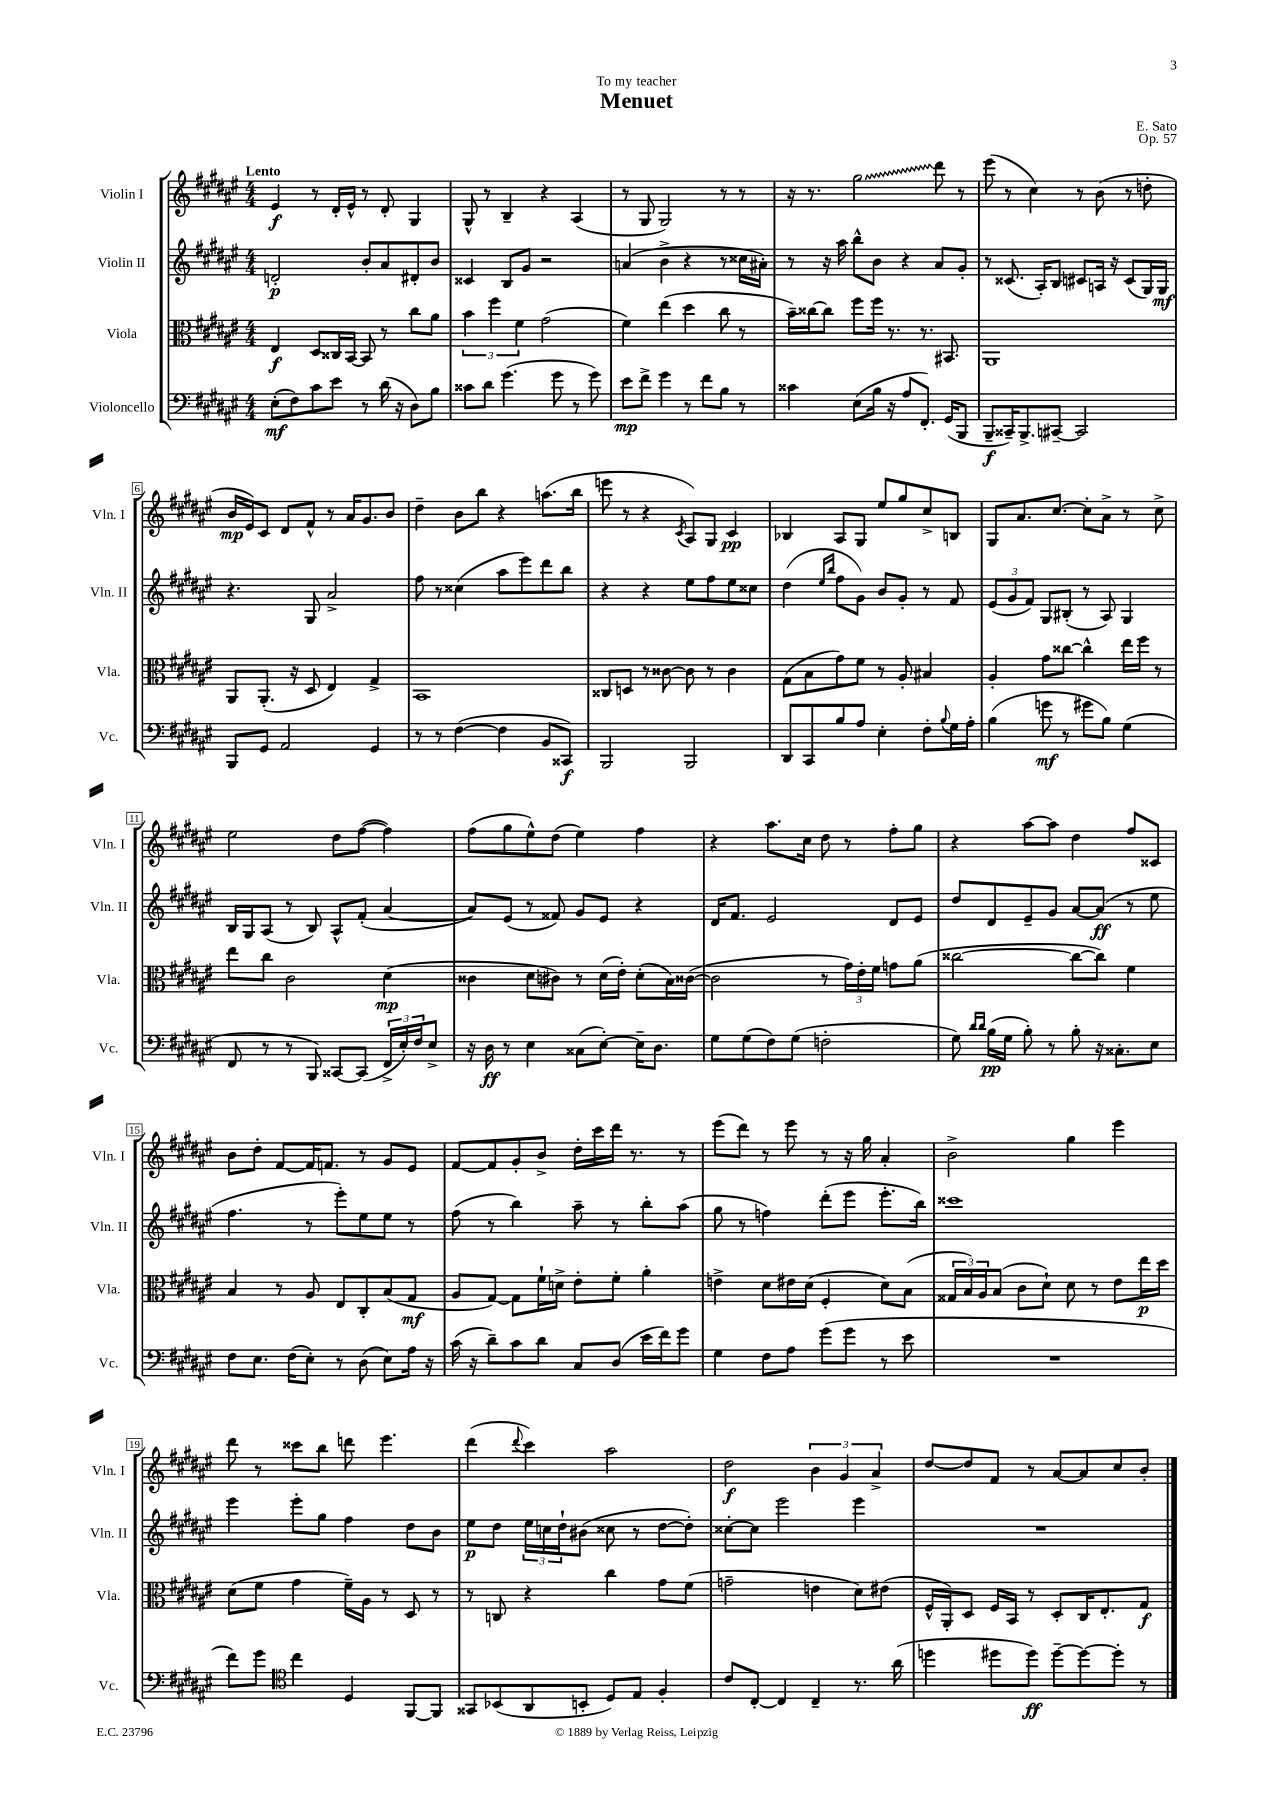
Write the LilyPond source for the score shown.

\header { title = "Menuet" composer = "E. Sato" dedication = "To my teacher" opus = "Op. 57" }
<<
\new StaffGroup <<
\new Staff = "s0" \with { instrumentName = "Violin I" shortInstrumentName = "Vln. I" } {
    \clef treble \key fis \major \numericTimeSignature \time 4/4 \tempo "Lento"
    eis'4\f r8 dis'16-. eis'16-^ r8 dis'8-. gis4 |
    gis8-^ r8 b4-- r4 ais4( |
    r8 gis8 gis2) r8 r8 |
    r16 r8. \once \override Glissando.style = #'zigzag gis''2\glissando dis'''8 r8 |
    eis'''8( r8 cis''4) r8 b'8( r8 d''8-. |
    b'16\mp eis'16) cis'8 dis'8 fis'8-^ r8 ais'16 gis'8. b'8 |
    dis''4-- b'8 b''8 r4 a''8.( b''16 |
    e'''8 r8 r4 \acciaccatura { cis'8 } ais8) gis8 cis'4\pp |
    bes4 ais8 gis8 eis''8 gis''8 cis''8-> b8 |
    gis8 ais'8. cis''8.~ cis''8-. ais'8-> r8 cis''8-> |
    eis''2 dis''8 fis''8~( fis''4) |
    fis''8( gis''8 eis''8-^) dis''8( eis''4) fis''4 |
    r4 ais''8. cis''16 dis''8 r8 fis''8-. gis''8 |
    r4 ais''8~ ais''8 dis''4 fis''8 cisis'8 |
    b'8 dis''8-. fis'8~ fis'16 f'8. r8 gis'8 eis'8 |
    fis'8~ fis'8 gis'8-. b'8-> dis''16-. cis'''16 dis'''16 r8. r8 |
    eis'''8( dis'''8) r8 eis'''8 r8 r16 gis''16 ais'4-. |
    b'2-> gis''4 eis'''4 |
    dis'''8 r8 cisis'''8 b''8 d'''8 eis'''4. |
    dis'''4( \appoggiatura { dis'''8 } cis'''4) ais''2 |
    dis''2\f \tuplet 3/2 { b'4 gis'4 ais'4-> } |
    dis''8~ dis''8 fis'8 r8 ais'8~ ais'8 cis''8 b'8-. \bar "|." |
}
\new Staff = "s1" \with { instrumentName = "Violin II" shortInstrumentName = "Vln. II" } {
    \clef treble \key fis \major \numericTimeSignature \time 4/4
    d'2-.\p b'8-. ais'8 dis'8-. b'8 |
    cisis'4 b8 gis'8 r2 |
    a'4( b'4-> r4 r8 cisis''16 ais'16-.) |
    r8 r16 ais''16 b''8-^ b'8 r4 ais'8 gis'8-. |
    r8 cisis'8.( ais16-.) b8 cis'8 a16 r16 cis'8( gis16) gis16\mf |
    r4. gis8 ais'2-> |
    fis''8 r8 cisis''4( ais''8 eis'''8) dis'''8 b''8 |
    r4 r4 eis''8 fis''8 eis''8 cisis''8 |
    dis''4( \grace { eis''16 b''16 } fis''8 gis'8) b'8 gis'8-. r8 fis'8 |
    \tuplet 3/2 { eis'8( gis'8 fis'8) } gis8 bis8-.( r8 ais8) gis4 |
    b16 gis16 ais8( r8 b8) ais8-^ fis'8-.( ais'4~ |
    ais'8) eis'8( r8 fisis'8) gis'8 eis'8 r4 |
    dis'16 fis'8. eis'2 dis'8 eis'8 |
    dis''8 dis'8 eis'8-- gis'8 ais'8~ ais'8\ff( r8 eis''8 |
    fis''4. r8 eis'''8-.) eis''8 eis''8 r8 |
    fis''8( r8 b''4) ais''8-- r8 b''8-. ais''8( |
    gis''8 r8 f''4) dis'''8-.( eis'''8 eis'''8.-. b''16) |
    cisis'''1 |
    eis'''4 eis'''8-. gis''8 fis''4 dis''8 b'8 |
    eis''8\p dis''8 \tuplet 3/2 { eis''16 c''16 dis''16-! } bis'8( cisis''8 r8 dis''8~ dis''8-.) |
    cisis''8~-. cisis''8 eis'''2 eis'''4 |
    R1 \bar "|." |
}
\new Staff = "s2" \with { instrumentName = "Viola" shortInstrumentName = "Vla." } {
    \clef alto \key fis \major \numericTimeSignature \time 4/4
    eis4\f dis8 cisis16 b,16~ b,8 r8 cis''8 ais'8 |
    \tuplet 3/2 { b'4 fis''4 fis'4 } gis'2( |
    fis'4) eis''4( dis''4 cis''8 r8 |
    b'16--) cisis''16~ cisis''8 fis''8 fis''16 r8. r8. bis,8. |
    ais,1 |
    ais,8 ais,8.-.( r16 dis8 eis4) gis4-> |
    b,1 |
    cisis8 d8 r8 cisis'8~ cisis'8 r8 cisis'4 |
    gis8( b8 gis'8) fis'8 r8 ais8-. bis4 |
    ais4-. gis'8 cisis''8~ cisis''4-^ eis''16 fis''16 r8 |
    eis''8 cis''8 cis'2 dis'4\mp( |
    cisis'4 dis'8 cis'8) r8 dis'16( eis'16-.) dis'8-.( b16) cisis'16~( |
    cisis'2 r8 \tuplet 3/2 { gis'16) eis'16-. fis'16 } g'8 ais'8( |
    cisis''2~ cisis''8~ cisis''8) fis'4 |
    b4 r8 ais8 eis8 cis8-. b8( gis8\mf |
    ais8 gis8~) gis8 fis'16-! d'16-> eis'8-. fis'8-. ais'4-. |
    e'4-> dis'8 eis'16 dis'16( fis4-. dis'8) b8( |
    \tuplet 3/2 { gisis16 b16) ais16 } b8( cis'8 dis'8-!) dis'8 r8 eis'8 eis''16\p dis''16 |
    dis'8( fis'8 gis'4 fis'16--) ais16 r8 dis8 r8 |
    r8 c8 r4 cis''4 gis'8 fis'8( |
    g'2-- e'4 dis'8) eis'8( |
    fis16-^ ais,16-.) dis8 fis16 b,16 r8 dis8-. cis16 eis8.-. gis8\f \bar "|." |
}
\new Staff = "s3" \with { instrumentName = "Violoncello" shortInstrumentName = "Vc." } {
    \clef bass \key fis \major \numericTimeSignature \time 4/4
    eis8-.\mf( fis8) cis'8 eis'8 r8 dis'16( r16 dis8) b8 |
    cisis'8 dis'8 gis'4.( gis'8 r8 gis'8) |
    eis'8\mp fis'8-> gis'4 r8 fis'8 b8 r8 |
    cisis'4 eis8( b16 r16 ais8 fis,8.-.) gis,16( b,,8 |
    b,,8--\f cisis,16--) b,,8.-> cis,8~-- cis,2 |
    b,,8 gis,8 ais,2 gis,4 |
    r8 r8 fis4~( fis4 b,8 cisis,8\f) |
    b,,2 b,,2 |
    dis,8 cis,8 b8 ais8 eis4-. fis8-. \appoggiatura { b8 } gis16 ais16-. |
    b4( g'8\mf r8 gis'8 b8) gis4( |
    fis,8 r8 r8 b,,8) cisis,8~ cisis,8( \tuplet 3/2 { fis,16-> eis16-.) fis16 } eis8-> |
    r16 dis16\ff r8 eis4 cisis8( eis8~-.) eis16-- dis8. |
    gis8 gis8( fis8) gis8( f2-. |
    gis8) \grace { dis'16 dis'16 } b16\pp( gis16 b8-.) r8 b8-. r16 cisis8.-. eis8 |
    fis8 eis8. fis16( eis8-.) r8 dis8( eis8) ais16 r16 |
    cis'16( r16 dis'8--) cis'8 dis'8 cis8 dis8( eis'16 fis'16) gis'8 |
    gis4 fis8 ais8 gis'8( gis'8 r8 eis'8 |
    R1 |
    fis'8) gis'8 \clef tenor cis''4 dis4 fis,8~ fis,8 |
    gisis,8 bes,8( ais,8 b,8-. dis8) eis8 fis4-. |
    cis'8 cis8~-. cis4 cis4-- r8. ais'16( |
    d''4 dis''8 dis''8\ff) dis''8~-- dis''8~ dis''8-. r8 \bar "|." |
}
>>
>>
\layout { \context { \Score \override BarNumber.stencil = #(make-stencil-boxer 0.1 0.3 ly:text-interface::print) } }
